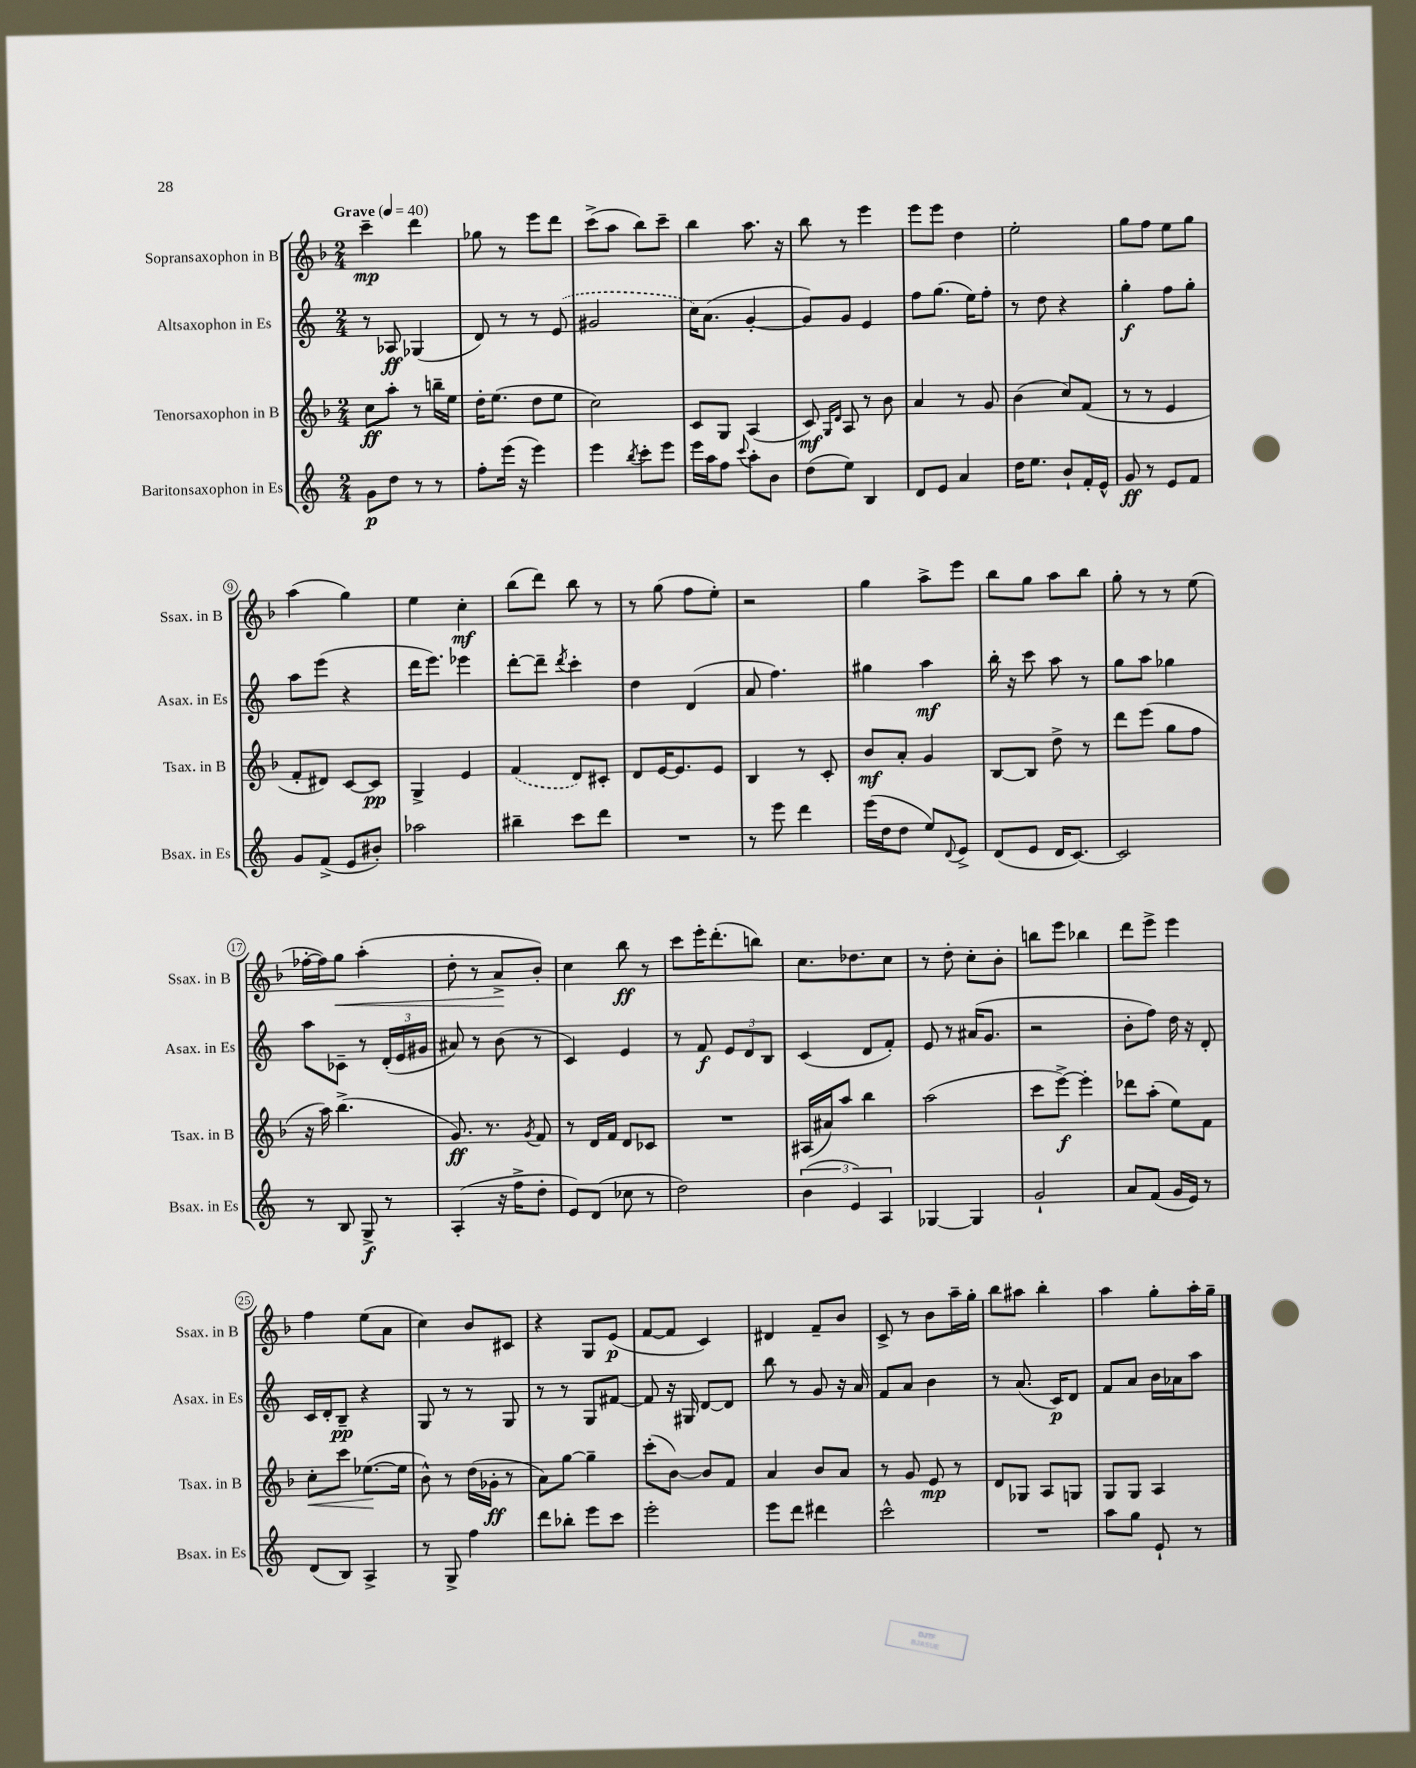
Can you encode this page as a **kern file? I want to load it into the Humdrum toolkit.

**kern	**dynam	**kern	**dynam	**kern	**dynam	**kern	**dynam
*part4	*part4	*part3	*part3	*part2	*part2	*part1	*part1
*staff4	*staff4	*staff3	*staff3	*staff2	*staff2	*staff1	*staff1
*I"Baritonsaxophon in Es	*	*I"Tenorsaxophon in B	*	*I"Altsaxophon in Es	*	*I"Sopransaxophon in B	*
*I'Bsax. in Es	*	*I'Tsax. in B	*	*I'Asax. in Es	*	*I'Ssax. in B	*
*clefG2	*	*clefG2	*	*clefG2	*	*clefG2	*
*k[]	*	*k[b-]	*	*k[]	*	*k[b-]	*
*M2/4	*	*M2/4	*	*M2/4	*	*M2/4	*
*MM40	*	*MM40	*	*MM40	*	*MM40	*
=1	=1	=1	=1	=1	=1	=1	=1
!	!	!	!	!	!	!LO:TX:a:B:t=Grave	!
8g\L	p	8cc\L	ff	8r	.	4ccc~\	mp
8dd\J	.	8aa'\J	.	8A-X/	ff	.	.
8r	.	8r	.	(4G-X/	.	4ddd\	.
8r	.	16bbn~\LL	.	.	.	.	.
.	.	16ee\JJ	.	.	.	.	.
=2	=2	=2	=2	=2	=2	=2	=2
8ff'\L	.	16dd'\KL	.	8d/)	.	8gg-X\	.
.	.	(8.ee\J	.	.	.	.	.
(16eee\Jk	.	.	.	8r	.	8r	.
16r	.	.	.	.	.	.	.
4eee\)	.	8dd\L	.	8r	.	8eee\L	.
.	.	8ee\J	.	(8e/	.	8ddd\J	.
=3	=3	=3	=3	=3	=3	=3	=3
4eee\	.	2cc\)	.	2g#X/	.	(8ccc^\L	.
.	.	.	.	.	.	8aa\J	.
8qbb/	.	.	.	.	.	.	.
8ccc'\L	.	.	.	.	.	8bb-\L)	.
8eee\J	.	.	.	.	.	8ccc~\J	.
=4	=4	=4	=4	=4	=4	=4	=4
16eee\LL	.	8c/L	.	16cc\KL)	.	4bb-\	.
16aa\J	.	.	.	(8.a\J	.	.	.
8ff\J	.	8G/J	.	.	.	.	.
8qqccc/	.	.	.	.	.	.	.
8aa'\L	.	(4A/	.	[4g'/	.	8.aa\	.
8b\J	.	.	.	.	.	.	.
.	.	.	.	.	.	16r	.
=5	=5	=5	=5	=5	=5	=5	=5
(8dd\L	.	8c/)	mf	8g/L])	.	8bb-\	.
.	.	16qqG/LL	.	.	.	.	.
.	.	16qqd/JJ	.	.	.	.	.
8ee\J)	.	8A/	.	8g/J	.	8r	.
4B/	.	8r	.	4e/	.	4eee\	.
.	.	8b-\	.	.	.	.	.
=6	=6	=6	=6	=6	=6	=6	=6
8d/L	.	4a/	.	8ff\L	.	8eee\L	.
8e/J	.	.	.	(8.gg\J	.	8eee\J	.
4a/	.	8r	.	.	.	4dd\	.
.	.	.	.	16ee\KL)	.	.	.
.	.	8g/	.	8ff'\J	.	.	.
=7	=7	=7	=7	=7	=7	=7	=7
16dd\KL	.	(4b-\	.	8r	.	2ee'\	.
8.ee\J	.	.	.	.	.	.	.
.	.	.	.	8dd\	.	.	.
8b`/L	.	8cc/L)	.	4r	.	.	.
16f'/L	.	(8f/J	.	.	.	.	.
16e^^/JJ	.	.	.	.	.	.	.
=8	=8	=8	=8	=8	=8	=8	=8
8g/	ff	8r	.	4gg'\	f	8gg\L	.
8r	.	8r	.	.	.	8ff\J	.
8e/L	.	4e/	.	8ff\L	.	8ee\L	.
8f/J	.	.	.	8gg'\J	.	8gg\J	.
!!LO:LB:g=z
=9	=9	=9	=9	=9	=9	=9	=9
8g/L	.	8f'/L	.	8aa\L	.	(4aa\	.
(8f^/J	.	8d#X/J)	.	(8eee\J	.	.	.
8e/L	.	[8c/L	.	4r	.	4gg\)	.
8b#X'/J)	.	8c/J]	pp	.	.	.	.
=10	=10	=10	=10	=10	=10	=10	=10
2aa-X\	.	4G^/	.	16ddd\KL	.	4ee\	.
.	.	.	.	8.eee\J)	.	.	.
.	.	4e/	.	4eee-X\	.	4cc'\	mf
=11	=11	=11	=11	=11	=11	=11	=11
4bb#X~\	.	(4f/	.	[8ddd'\L	.	(8bb-\L	.
.	.	.	.	8ddd~\J]	.	8ddd\J)	.
.	.	.	.	8qddd/	.	.	.
8ccc\L	.	8d/L)	.	4ccc'\	.	8bb-\	.
8ddd\J	.	8c#X'/J	.	.	.	8r	.
=12	=12	=12	=12	=12	=12	=12	=12
2r	.	8d/L	.	4dd\	.	8r	.
.	.	[16e/K	.	.	.	(8gg\	.
.	.	8.e/]	.	.	.	.	.
.	.	.	.	(4d/	.	8ff\L	.
.	.	8e/J	.	.	.	8ee'\J)	.
=13	=13	=13	=13	=13	=13	=13	=13
8r	.	4B-/	.	8a/	.	2r	.
8eee\	.	.	.	4.ff\)	.	.	.
4ddd\	.	8r	.	.	.	.	.
.	.	8c'/	.	.	.	.	.
=14	=14	=14	=14	=14	=14	=14	=14
(16eee\LL	.	8b-/L	mf	4gg#X\	.	4gg\	.
16dd\J	.	.	.	.	.	.	.
8dd\J	.	8a'/J	.	.	.	.	.
8ee/L)	.	4g/	.	4aa\	mf	8aa^\L	.
8qqd/	.	.	.	.	.	.	.
8e^/J	.	.	.	.	.	8eee\J	.
=15	=15	=15	=15	=15	=15	=15	=15
(8d/L	.	[8B-/L	.	16bb'\	.	8bb-\L	.
.	.	.	.	16r	.	.	.
8e/J	.	8B-/J]	.	8ccc\	.	8gg\J	.
16d/KL	.	8dd^\	.	8aa\	.	8aa\L	.
[8.c/J)	.	.	.	.	.	.	.
.	.	8r	.	8r	.	8bb-\J	.
=16	=16	=16	=16	=16	=16	=16	=16
2c/]	.	8ddd\L	.	8gg\L	.	8gg'\	.
.	.	(8eee\J	.	8aa\J	.	8r	.
.	.	8gg\L	.	4gg-X\	.	8r	.
.	.	8ff\J	.	.	.	(8ee\	.
!!LO:LB:g=z
=17	=17	=17	=17	=17	=17	=17	=17
8r	.	16r	.	8aa\L	.	[16ff-X'\LL	.
.	.	16aa\)	.	.	.	16ff-\J])	.
!	!	!	!	!	!	!	!LO:HP:b
8B/	.	(4.bb-^\	.	8c-X~\J	.	8gg\J	<
8G^/	f	.	.	8r	.	(4aa'\	.
8r	.	.	.	(24d'/LL	.	.	.
.	.	.	.	24e/	.	.	.
.	.	.	.	24g#X/JJ	.	.	.
=18	=18	=18	=18	=18	=18	=18	=18
(4A'/	.	8.g/)	ff	8a#X/)	.	8dd'\	.
.	.	.	.	8r	.	8r	.
.	.	8.r	.	.	.	.	.
16r	.	.	.	(8b\	.	8a^/L	.
16ff^\KL	.	.	.	.	.	.	.
.	.	8qg/	.	.	.	.	.
8dd'\J	.	8f/	.	8r	.	8b-'/J)	[
=19	=19	=19	=19	=19	=19	=19	=19
8e/L)	.	8r	.	4c/)	.	4cc\	.
(8d/J	.	16d/LL	.	.	.	.	.
.	.	16f/JJ	.	.	.	.	.
8cc-X\	.	8d/L	.	4e/	.	8bb-\	ff
8r	.	8c-X/J	.	.	.	8r	.
=20	=20	=20	=20	=20	=20	=20	=20
2dd\)	.	2r	.	8r	.	8ccc\L	.
.	.	.	.	8f/	f	16eee'\K	.
.	.	.	.	.	.	(8.ddd'\	.
.	.	.	.	12e/L	.	.	.
.	.	.	.	12d/	.	.	.
.	.	.	.	.	.	8bbn\J)	.
.	.	.	.	12B/J	.	.	.
=21	=21	=21	=21	=21	=21	=21	=21
(6b\	.	(16A#X/LL	.	(4c/	.	8.cc\L	.
.	.	16a#X/J)	.	.	.	.	.
.	.	8aa/J	.	.	.	.	.
6e/)	.	.	.	.	.	.	.
.	.	.	.	.	.	8.dd-X\	.
.	.	4bb-\	.	8d/L	.	.	.
6A/	.	.	.	.	.	.	.
.	.	.	.	8f'/J)	.	8cc\J	.
=22	=22	=22	=22	=22	=22	=22	=22
[4G-X/	.	(2aa\	.	8e/	.	8r	.
.	.	.	.	8r	.	8dd'\	.
4G-/]	.	.	.	(16a#X/KL	.	8cc'\L	.
.	.	.	.	8.g/J	.	.	.
.	.	.	.	.	.	8b-'\J	.
=23	=23	=23	=23	=23	=23	=23	=23
2g`/	.	8ccc\L	.	2r	.	8bbn\L	.
.	.	[8eee^\J)	f	.	.	8eee\J	.
.	.	4eee'\]	.	.	.	4bb-X\	.
=24	=24	=24	=24	=24	=24	=24	=24
8a/L	.	8ddd-X\L	.	8b'\L	.	8ddd\L	.
(8f/J	.	(8aa'\J	.	8ff\J)	.	8eee^\J	.
16g/LL	.	8ee\L)	.	16dd\	.	4eee\	.
16e/JJ)	.	.	.	16r	.	.	.
8r	.	8f\J	.	8d'/	.	.	.
!!LO:LB:g=z
=25	=25	=25	=25	=25	=25	=25	=25
!	!	!	!LO:HP:b	!	!	!	!
(8d/L	.	8cc'\L	<	16c/LL	.	4ff\	.
.	.	.	.	16d'/J	.	.	.
8B/J)	.	8ccc\J	.	8B~/J	pp	.	.
4A^/	.	([8.ee-X\L	.	4r	.	(8ee\L	.
.	.	.	.	.	.	8a\J	.
.	.	16ee-\Jk]	[	.	.	.	.
=26	=26	=26	=26	=26	=26	=26	=26
8r	.	8b-^^\)	.	8G/	.	4cc\)	.
8G^/	.	8r	.	8r	.	.	.
4ff\	.	(16dd\LL	.	8r	.	8b-/L	.
.	.	16g-X'\JJ	ff	.	.	.	.
.	.	8r	.	8G/	.	8c#X/J	.
=27	=27	=27	=27	=27	=27	=27	=27
8ddd\L	.	8a\L)	.	8r	.	4r	.
8bb-X'\J	.	[8gg\J	.	8r	.	.	.
8eee\L	.	4gg~\]	.	8G/L	.	8G/L	.
8ccc\J	.	.	.	[8f#X/J	.	(8e/J	p
=28	=28	=28	=28	=28	=28	=28	=28
2eee'\	.	(8ccc'\L	.	8f#/]	.	[8f/L	.
.	.	[8b-\J)	.	16r	.	8f/J]	.
.	.	.	.	16G#X/	.	.	.
.	.	8b-/L]	.	[8d/L	.	4c/)	.
.	.	8f/J	.	8d/J]	.	.	.
=29	=29	=29	=29	=29	=29	=29	=29
8eee\L	.	4a/	.	8bb\	.	4d#X/	.
8ddd\J	.	.	.	8r	.	.	.
4ddd#X\	.	8b-/L	.	8g/	.	8f~/L	.
.	.	8a/J	.	16r	.	8b-/J	.
.	.	.	.	16a/	.	.	.
=30	=30	=30	=30	=30	=30	=30	=30
2ccc^^\	.	8r	.	8f/L	.	8c^/	.
.	.	8g/	.	8a/J	.	8r	.
.	.	8e/	mp	4b\	.	8b-\L	.
.	.	8r	.	.	.	16aa~\L	.
.	.	.	.	.	.	16gg'\JJ	.
=31	=31	=31	=31	=31	=31	=31	=31
2r	.	8d/L	.	8r	.	8bb-\L	.
.	.	8G-X/J	.	(8.a/	.	8aa#X\J	.
.	.	8A/L	.	.	.	4bb-'\	.
.	.	.	.	16c/KL)	p	.	.
.	.	8Gn/J	.	8d/J	.	.	.
=32	=32	=32	=32	=32	=32	=32	=32
8aa\L	.	8G/L	.	8f/L	.	4aa\	.
8gg\J	.	8G/J	.	8a/J	.	.	.
8e`/	.	4A/	.	16b\LL	.	8gg'\L	.
.	.	.	.	16a-X\J	.	.	.
8r	.	.	.	8aa\J	.	16aa'\L	.
.	.	.	.	.	.	16gg~\JJ	.
==	==	==	==	==	==	==	==
*-	*-	*-	*-	*-	*-	*-	*-
